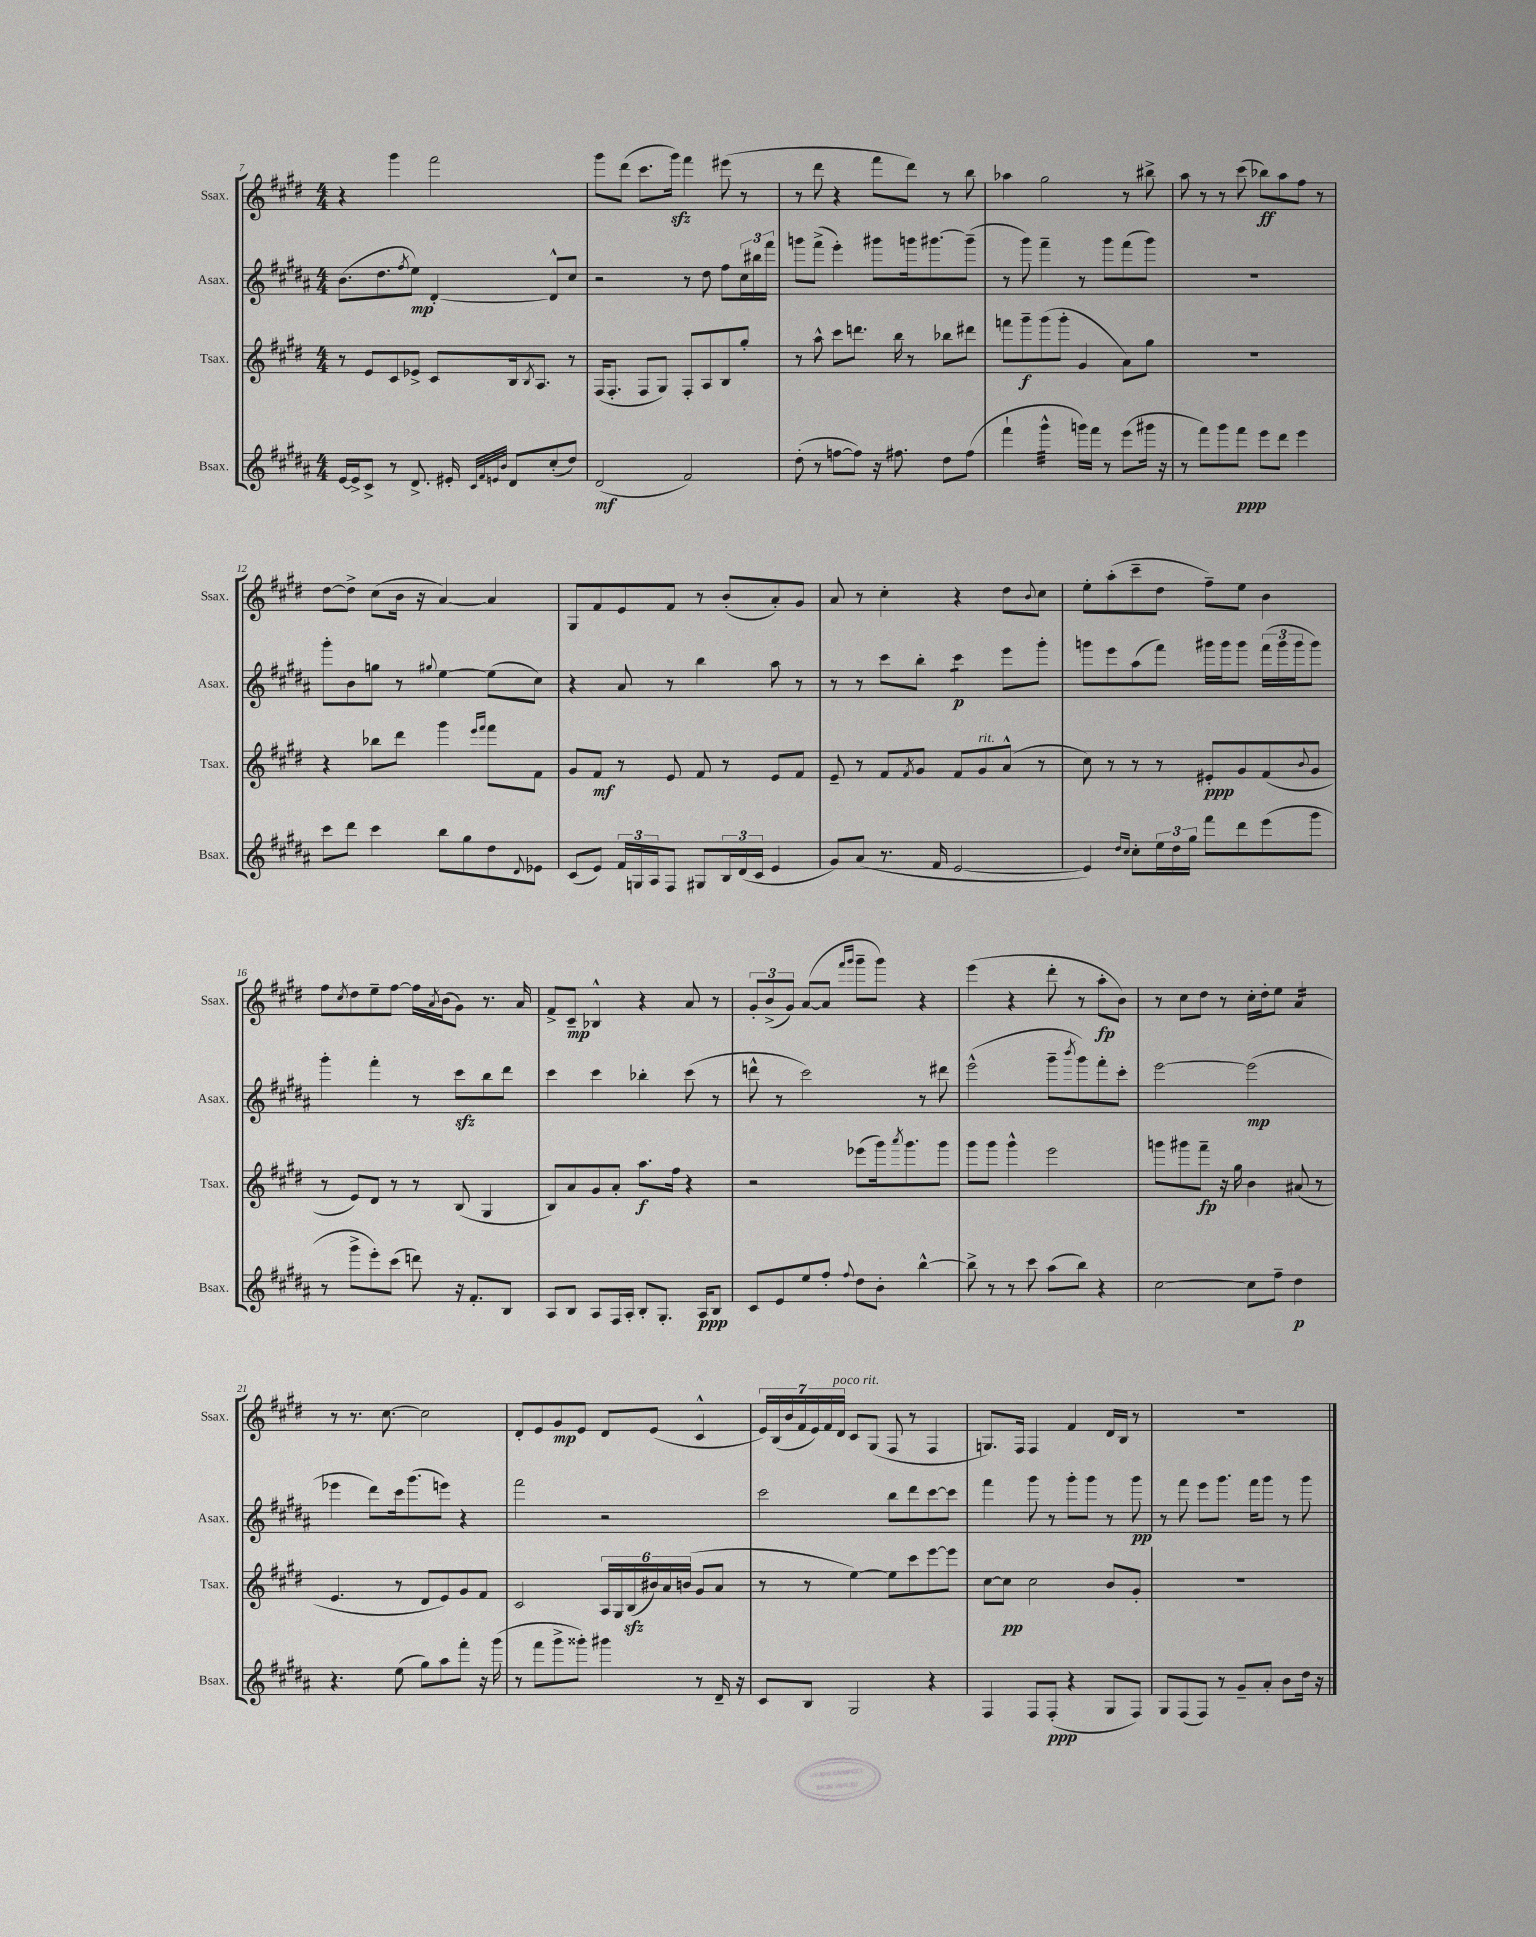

**kern	**kern	**kern	**kern
*staff4	*staff3	*staff2	*staff1
*clefG2	*clefG2	*clefG2	*clefG2
*k[f#c#g#d#a#]	*k[f#c#g#d#]	*k[f#c#g#d#a#]	*k[f#c#g#d#]
*M4/4	*M4/4	*M4/4	*M4/4
[16e	8r	(8.b	4r
16e^]	.	.	.
8c#^	8e	.	.
.	.	8.dd#	.
8r	8c#	.	4ggg#
.	.	8qff#	.
8.d#^	8e-^	8ee)	.
.	8c#	[4d#'	2fff#
16e#'	.	.	.
32qqc#	.	.	.
32qqf#	.	.	.
32qqe	.	.	.
32qqb	.	.	.
8d#	16B	.	.
.	8qB	.	.
.	8.A	.	.
(8cc#'	.	8d#^^]	.
8dd#)	8r	8cc#	.
=	=	=	=
(2d#	(16F#	2r	8ggg#
.	8.F#'	.	.
.	.	.	(8ddd#
.	8F#	.	8.ccc#
.	8G#)	.	.
.	.	.	16ggg#)
2f#)	8F#'	8r	4fff#
.	8A	8dd#	.
.	8B	8ff#	(8eee#
.	8gg#'	24cc#	8r
.	.	24bb#	.
.	.	24fff#	.
=	=	=	=
(8dd#'	8r	8ggg	8r
8r	8aa^^	(8fff#^	8ddd#
[8ff	8ccc#	4eee')	4r
8ff])	8.ddd	.	.
16r	.	8ggg#	8fff#
8.ff#	16bb	.	.
.	8r	16ggg	8ddd#)
.	.	[8.ggg#	.
8dd#	8bb-	.	8r
(8ff#	8ddd#	(8ggg#~]	8bb
=	=	=	=
4fff#`	8fff	8r	4aa-
.	8ggg#~	8ggg#)	.
4ggg#^^	(8ggg#	4fff#~	2gg#
.	8ggg#'	.	.
16ggg)	4g#	8r	.
16fff#	.	.	.
8r	.	8ggg#	.
(8eee	8a)	(8fff#	8r
16ggg#	8gg#	8ggg#)	8bb#^
16r	.	.	.
=	=	=	=
8r	1r	1r	8aa
8fff#)	.	.	8r
8ggg#	.	.	8r
8fff#	.	.	(8ccc#
8eee	.	.	8bb-)
8ddd#	.	.	8aa
4eee	.	.	8ff#
.	.	.	8r
=	=	=	=
8ccc#	4r	8ggg#'	[8dd#
8ddd#	.	8b	8dd#^]
4ccc#	8bb-	8gg	(8cc#
.	8ddd#	8r	16b
.	.	.	16r
.	.	8qqgg#	.
8bb	4ggg#	[4ee	[4a)
8gg#	.	.	.
.	16qqeee	.	.
.	16qqfff#	.	.
8dd#	8fff#	(8ee]	4a]
8qqd#	.	.	.
8e-	8f#	8cc#)	.
=	=	=	=
(8c#	8g#	4r	8G#
8e)	8f#	.	8f#
24f#	8r	8a#	8e
24G	.	.	.
24A#	.	.	.
8F#	8e	8r	8f#
8G#	8f#	4bb	8r
24B	8r	.	(8b'
(24d#	.	.	.
24c#	.	.	.
4e	8e	8aa#	8a')
.	8f#	8r	8g#
=	=	=	=
8g#)	8e~	8r	8a
(8a#	8r	8r	8r
8.r	8f#	8ccc#	4cc#'
.	8qf#	.	.
.	8g#	8bb'	.
16f#	.	.	.
[2e	8f#	4ccc#	4r
.	8g#	.	.
.	(8a^^	8eee	8dd#
.	.	.	8qqb
.	8r	8ggg#'	8cc#
=	=	=	=
4e])	8cc#)	8ggg	8ee'
.	8r	8eee	(8aa'
16qqdd#	.	.	.
16qqcc#	.	.	.
8cc#'	8r	(8aa#	8ccc#~
24ee	8r	8fff#)	8dd#
24dd#	.	.	.
24gg#	.	.	.
8fff#	8e#'	16ggg#	8ff#~)
.	.	16ggg#	.
8ddd#	8g#	8ggg#	8ee
(8eee	(8f#	(24fff#	4b
.	.	24ggg#	.
.	.	24ggg#	.
.	8qqb	.	.
8ggg#	8g#	8ggg#)	.
=	=	=	=
8r	8r	4ggg#'	8ff#
.	.	.	8qcc#
8ggg#^	8e)	.	8dd#
8eee')	8d#	4fff#'	8ee~
(8ccc#	8r	.	[8ff#
8ddd)	8r	8r	16ff#]
.	.	.	8qa
.	.	.	(16b
16r	(8B	8ccc#	8g#)
8.f#'	.	.	.
.	4G#	8bb	8.r
8B	.	8ddd#	.
.	.	.	16a
=	=	=	=
8A#	8B)	4ccc#	8f#^
8B	8a	.	8c#~
8A#	8g#	4ccc#	4B-^^
16F#	8a'	.	.
16A#'	.	.	.
8B'	8.aa	4bb-'	4r
8.G#'	.	.	.
.	16ff#	.	.
.	4r	(8ccc#	8a
16A#	.	.	.
8B	.	8r	8r
=	=	=	=
8c#	2r	8ddd^^	12g#'
.	.	.	(12b^
8e	.	8r	.
.	.	.	12g#)
8ee	.	2ccc#)	([8a
8ff#'	.	.	8a]
.	.	.	16qqfff#
8qqff#	.	.	16qqggg#
8dd#	(8eee-	.	8ggg#~
8b'	16ggg#)	.	8ggg#)
.	8qaaa	.	.
.	8.ggg#	.	.
[4bb^^	.	8r	4r
.	8ggg#	8ddd#	.
=	=	=	=
8bb^]	8ggg#	(2eee^^	(4eee
8r	8ggg#	.	.
8r	4ggg#^^	.	4r
8ccc#	.	.	.
(8aa#	2eee	8ggg#~	8ddd#'
.	.	8qbbb	.
8bb)	.	8ggg#)	8r
4r	.	8fff#'	8aa'
.	.	8ccc#'	8b)
=	=	=	=
[2cc#	8ggg	[2eee	8r
.	8ggg#	.	8cc#
.	8fff#~	.	8dd#
.	16r	.	8r
.	16gg#	.	.
8cc#]	4b	(2eee]	16cc#'
.	.	.	16dd#'
8ff#~	.	.	8ee
4dd#	(8a#	.	4a
.	8r	.	.
=	=	=	=
4.r	4.e	4eee-	8r
.	.	.	8.r
.	.	8ddd#)	.
.	.	.	[8.cc#
(8ee	8r	16ccc#	.
.	.	(8.ggg#	.
8gg#)	8d#	.	2cc#]
8aa#	8e)	8eee)	.
8fff#'	8g#	4r	.
16r	8f#	.	.
(16ggg#	.	.	.
=	=	=	=
8r	2c#	2fff#	8d#'
8fff#	.	.	8e
8ggg#^	.	.	8g#
8ggg##')	.	.	8e
4ggg#	24A	2r	8d#
.	24G#	.	.
.	(24B	.	.
.	24b#)	.	(8e
.	24a	.	.
.	(24b	.	.
8r	8g#	.	4c#^^
16d#~	8a	.	.
16r	.	.	.
=	=	=	=
8c#	8r	2ccc#	28e)
.	.	.	(28B
.	.	.	28b
.	.	.	28f#
8B	8r	.	.
.	.	.	28e)
.	.	.	28f#
.	.	.	28d#
2G#	[4ee)	.	8c#
.	.	.	(8G#
.	8ee]	8bb	8F#
.	8ccc#	8ddd#	8r
4r	[8eee	[8ccc#	4F#
.	8eee]	8ccc#]	.
=	=	=	=
4F#	[8cc#	4fff#	8.G)
.	8cc#]	.	.
.	.	.	16F#
8F#	2cc#	8ggg#	4F#
(8F#'	.	8r	.
4r	.	8ggg#'	4f#
.	.	8ggg#	.
8G#	8b	8r	16d#
.	.	.	16B
8F#)	8g#'	8ggg#	8r
=	=	=	=
8G#	1r	8r	1r
(8F#	.	8fff#	.
8F#)	.	8eee	.
8r	.	8.ggg#	.
8g#~	.	.	.
.	.	16fff#	.
8a#'	.	8ggg#	.
8b	.	8r	.
16dd#	.	8ggg#	.
16r	.	.	.
==	==	==	==
*-	*-	*-	*-
